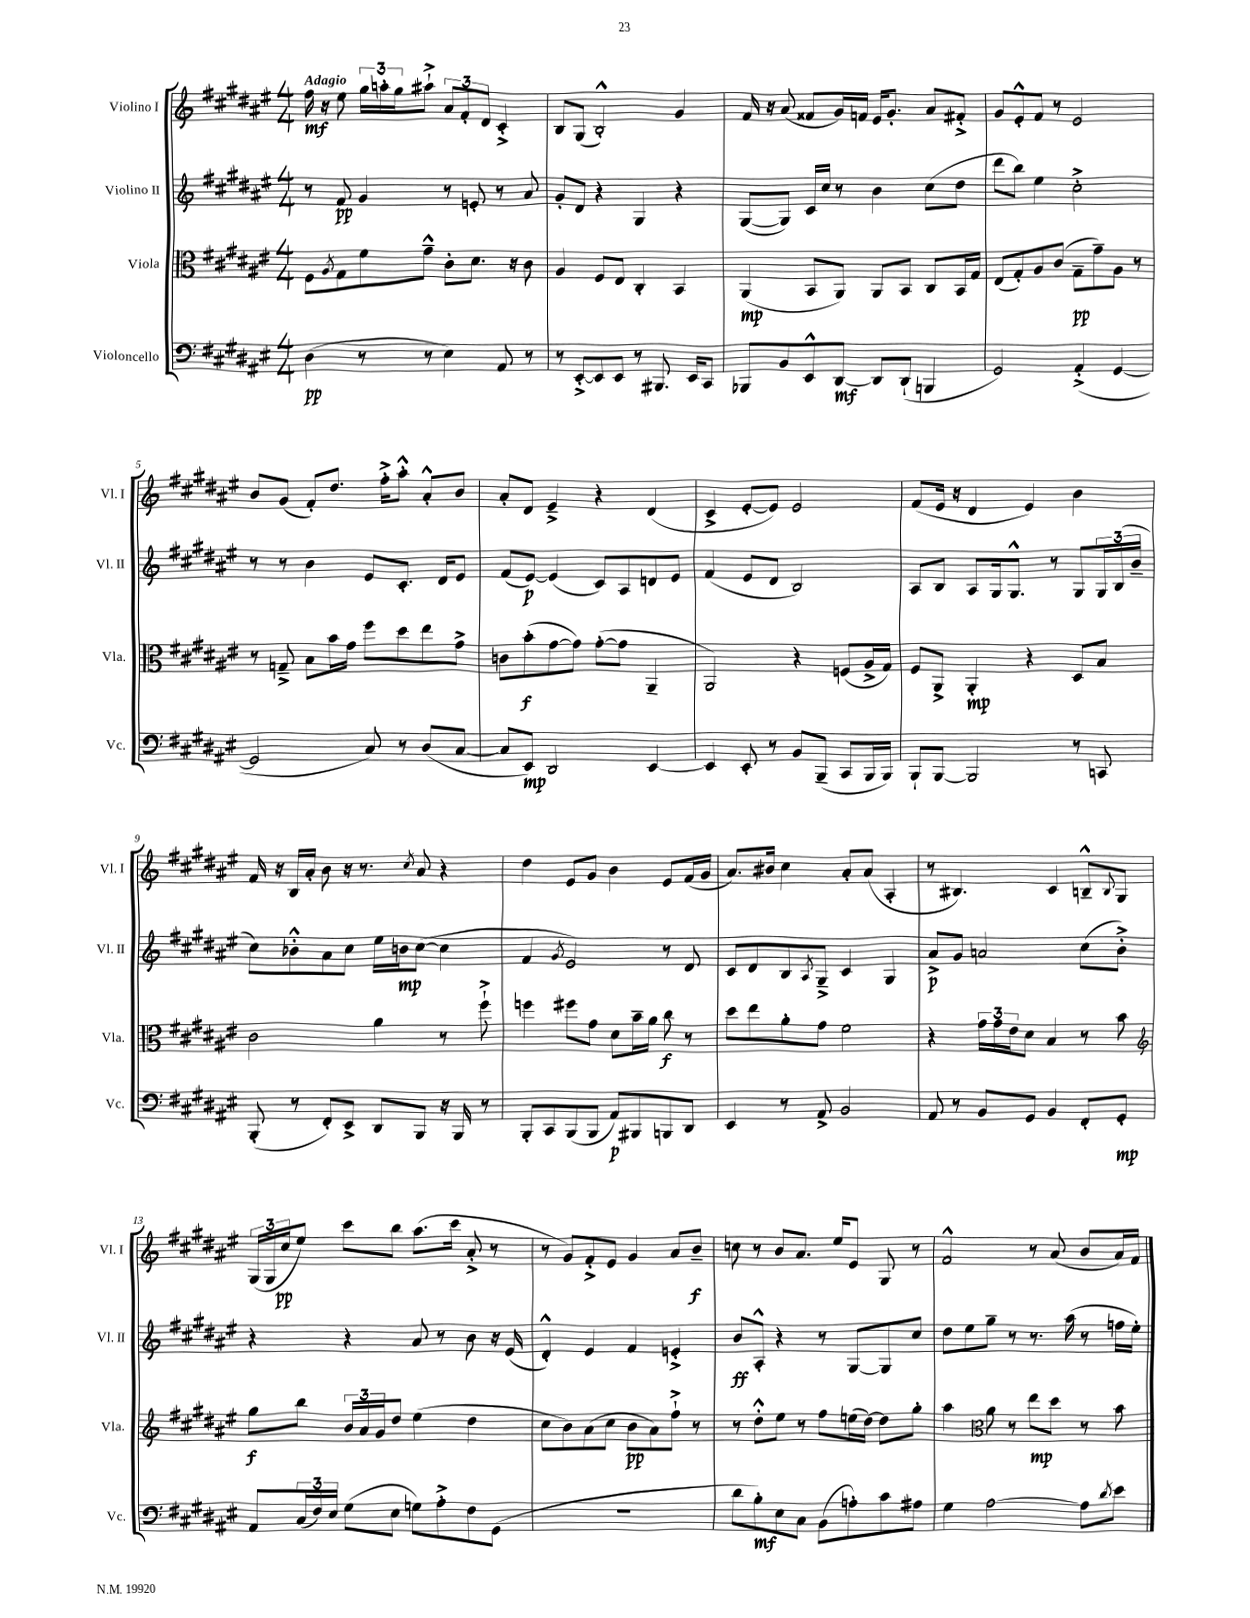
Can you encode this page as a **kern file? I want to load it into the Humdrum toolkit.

**kern	**kern	**kern	**kern
*staff4	*staff3	*staff2	*staff1
*clefF4	*clefC3	*clefG2	*clefG2
*k[f#c#g#d#a#e#]	*k[f#c#g#d#a#e#]	*k[f#c#g#d#a#e#]	*k[f#c#g#d#a#e#]
*M4/4	*M4/4	*M4/4	*M4/4
(4D#\	8F#\L	8r	16ff#\
.	.	.	16r
.	8qA#/	.	.
.	8G#\	8f#/	8ee#\
8r	8f#\	4g#/	24gg#\LL
.	.	.	24aa'\
.	.	.	24gg#\J
8r	8g#~^^\J	.	8aa#`^\J
4E#\)	8c#'\L	8r	12a#/L
.	.	.	12f#'/
.	8.d#\J	8e'/	.
.	.	.	12d#/J
8AA#/	.	8r	4c#'^/
.	16r	.	.
8r	8c#\	8a#/	.
=	=	=	=
8r	4A#/	8g#'/L	8B/L
[8EE#'^/L	.	8d#/J	(8G#/J
8EE#/]	8F#/L	4r	2B'^^/)
8EE#/J	8E#/J	.	.
8r	4C#'/	4G#/	.
8.BBB#/	.	.	.
.	4BB/	4r	4g#/
16EE#/LK	.	.	.
8CC#/J	.	.	.
=	=	=	=
8BBB-/L	(4AA#/	([8G#/L	16f#/
.	.	.	16r
8BB/	.	8G#/]J)	(8a#/
8EE#^^/	8BB/L	16c#/LL	8f##/L
.	.	16cc#/JJ	.
[8DD#/J	8AA#/J)	8r	16g#/L)
.	.	.	16f/JJ
8DD#/]L	8AA#/L	4b\	16e#/LK
.	.	.	8.g#'/J
(8DD#`/J	8BB/J	.	.
4BBB/	8C#/L	(8cc#\L	8a#/L
.	16BB/L	8dd#\J	8f#'^/J
.	16G#/JJ	.	.
=	=	=	=
2GG#/)	(8E#/L	8ddd#\L	8g#/L
.	8G#'/)	8bb\J)	8e#'^^/
.	8A#/	4ee#\	8f#/J
.	(8c#/J	.	8r
(4AA#'^/	8G#~\L	2cc#'^\	2e#/
.	8g#~\)	.	.
[4GG#/	8A#\J	.	.
.	8r	.	.
=	=	=	=
2GG#/]	8r	8r	8b/L
.	8G~^/	8r	(8g#/J
.	8B\L	4b\	8f#'/L)
.	16b\L	.	8.dd#/J
.	16g#\JJ	.	.
8C#/)	8ff#\L	8e#/L	.
.	.	.	16ff#'^\LK
8r	8dd#\	8.c#'/J	8aa#'^^\J
(8D#/L	8ee#\	.	8a#'^^/L
.	.	16d#/LK	.
[8C#/J	8g#^\J	8e#/J	8b/J
=	=	=	=
8C#/]L	8c\L	(8f#/L	8a#'/L
8EE#/J)	(8b'\	[8e#/J)	8d#/J
2DD#/	[8g#\	(4e#/]	4e#~^/
.	8g#\]J)	.	.
.	([8g#'\L	8c#/L)	4r
.	8g#\]J	8A#/	.
[4EE#/	4AA#~/	8d/	(4d#/
.	.	8e#/J	.
=	=	=	=
4EE#/]	2AA#/)	(4f#/	4c#^/
8EE#'/	.	8e#/L	[8e#'/L
8r	.	8d#/J	8e#/]J)
8BB/L	4r	2B/)	2e#/
(8BBB~/J	.	.	.
8CC#/L	(8F/L	.	.
16BBB/L	16A#^/L	.	.
16BBB/JJ)	16G#/JJ)	.	.
=	=	=	=
8BBB`/L	8F#/L	8A#/L	(8f#/L
[8BBB/J	8AA#^/J	8B/J	16e#/Jk
.	.	.	16r
2BBB/]	4AA#'/	8A#/L	4d#/
.	.	16G#/k	.
.	.	8.G#^^/J	.
.	4r	.	4e#/)
.	.	8r	.
8r	8D#/L	8G#/L	4b\
8CC/	8B/J	24G#/L	.
.	.	(24B/	.
.	.	24b~/JJ	.
=	=	=	=
(8BBB'/	2c#\	8cc#\L)	16f#/
.	.	.	16r
8r	.	8b-'^^\	16B/LL
.	.	.	16a#'/JJ
8FF#'/L)	.	8a#\	8b\
8EE#^/J	.	8cc#\J	16r
.	.	.	8.r
8DD#/L	4a#\	16ee#\LL	.
.	.	16b\J	.
.	.	.	8qcc#/
8BBB/J	.	([8cc#\J	8a#/
16r	8r	4cc#\]	4r
16BBB/	.	.	.
8r	8ff#`^\	.	.
=	=	=	=
8BBB'/L	4ff\	4f#/	4dd#\
8CC#/	.	.	.
.	.	8qg#/	.
(8BBB/	8ff#\L	2e#/)	8e#/L
8BBB/J	8g#\J	.	8g#/J
8AA#/L)	8d#\L	.	4b\
8BBB#/	16b~\L	.	.
.	16a#\JJ	.	.
8BBB/	8cc#\	8r	8e#/L
8DD#/J	8r	8d#/	(16f#/L
.	.	.	16g#/JJ
=	=	=	=
4EE#/	8dd#\L	8c#/L	8.a#/L)
.	8ee#\	8d#/	.
.	.	.	16b#/Jk
8r	8a#'\	8B/	4cc#\
.	.	8qA#/	.
8AA#^/	8g#\J	8G#~^/J	.
2BB/	2f#\	4c#/	8a#'/L
.	.	.	(8a#/J
.	.	4G#/	4A#'/
=	=	=	=
8AA#/	4r	8a#^/L	8r
8r	.	8g#/J	4.B#/)
8BB/L	24g#\LL	2a/	.
.	24g#\	.	.
.	24e#\J	.	.
8GG#/J	8d#\J	.	.
4BB/	4B/	.	4c#/
8FF#'/L	8r	(8cc#\L	8B~^^/L
.	.	.	8qqB/
8GG#'/J	8b\	8b'^\J)	8G#/J
=	=	=	=
*	*clefG2	*	*
8AA#/L	8gg#\L	4r	(24G#/LL
.	.	.	24G#/
.	.	.	24cc#/J
(24C#/L	8bb\J	.	8ee#/J)
24F#/)	.	.	.
24E#/JJ	.	.	.
(8G#\L	24b/LL	4r	8ccc#\L
.	24a#/	.	.
.	24g#/J	.	.
8E#\J	8dd#/J	.	8bb\J
8G\L)	(4ee#\	8a#/	(8.aa#\L
8A#'^\	.	8r	.
.	.	.	16ccc#\Jk
8F#\	4dd#\	8b\	8a#'^/
(8GG#\J	.	16r	8r
.	.	(16e#/	.
=	=	=	=
1r	8cc#\L	4d#'^^/)	8r
.	8b\)	.	8g#/L)
.	(8a#\	4e#/	8f#'^/
.	8cc#\J	.	8e#/J
.	8b\L	4f#/	4g#/
.	8a#\)	.	.
.	8ff#`^\J	4e'^/	8a#/L
.	8r	.	8b~/J
=	=	=	=
8d#\L	8r	8b/L	8cc\
8B'\)	8dd#'^^\L	8A#'^^/J	8r
8E#\	8ee#\J	4r	8b/L
8C#\J	8r	.	8.a#/J
(8BB\L	8ff#\L	8r	.
.	.	.	16ee#/LK
8A'\)	(16ee\L	[8G#/L	8e#/J
.	[16dd#\JJ)	.	.
8c#\	8dd#\]L	8G#/]	8G#/
8A#\J	8gg#'\J	8cc#/J	8r
=	=	=	=
4G#\	4aa#\	8dd#\L	2f#^^/
.	.	8ee#\	.
*	*clefC3	*	*
[2A#\	8a#\	8gg#~\J	.
.	8r	8r	.
.	8ee#\L	8.r	8r
.	8dd#\J	.	(8a#/
.	.	(16aa#\	.
8A#\]L	8r	8r	8b/L
8qd#/	.	.	.
8e#\J	8b\	16ff\LL	16a#/L)
.	.	16ee#'\JJ)	16f#/JJ
==	==	==	==
*-	*-	*-	*-
